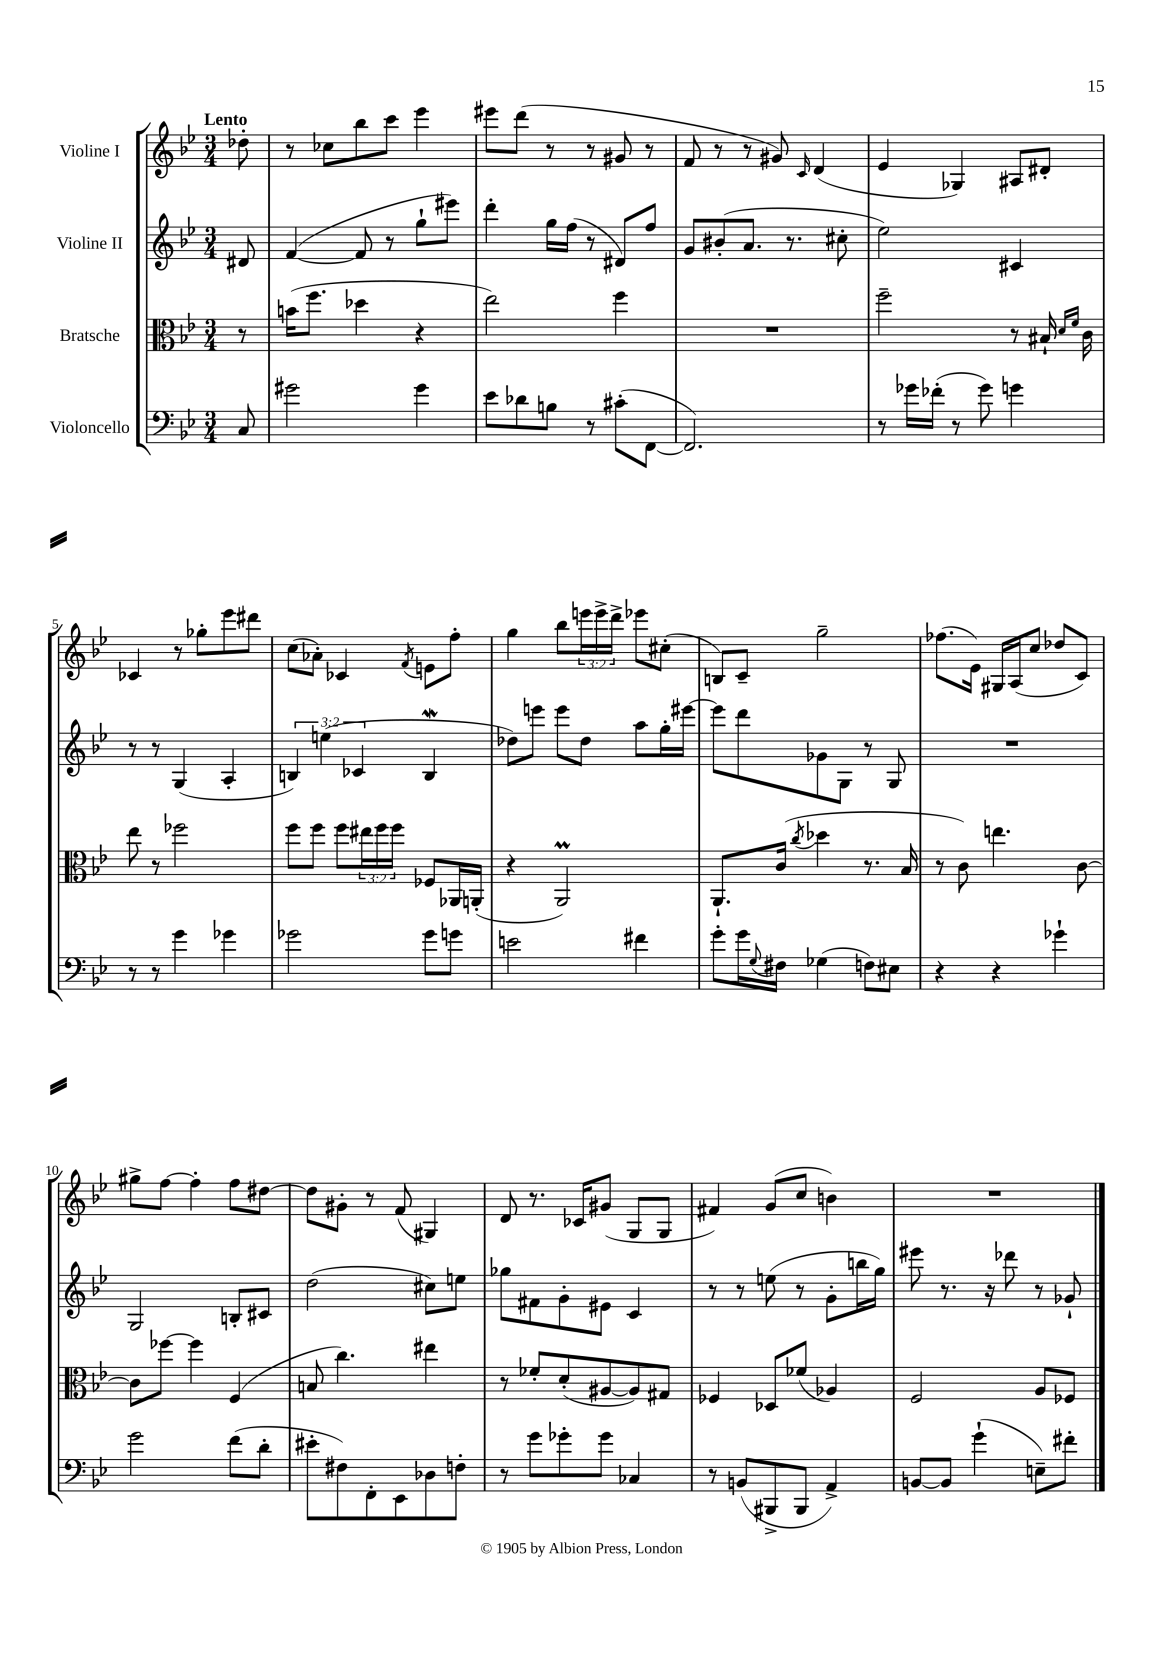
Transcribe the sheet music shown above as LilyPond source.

<<
\new StaffGroup <<
\new Staff = "s0" \with { instrumentName = "Violine I" } {
    \clef treble \key bes \major \numericTimeSignature \time 3/4 \override Staff.TupletNumber.text = #tuplet-number::calc-fraction-text \partial 8 \tempo "Lento"
    des''8-. |
    r8 ces''8 bes''8 c'''8 ees'''4 |
    eis'''8 d'''8( r8 r8 gis'8 r8 |
    f'8 r8 r8 gis'8) \grace { c'16 } d'4( |
    ees'4 ges4) ais8 dis'8-. |
    ces'4 r8 ges''8-. ees'''8 dis'''8 |
    c''8( aes'8-.) ces'4 \acciaccatura { f'8 } e'8 f''8-. |
    g''4 bes''8 \tuplet 3/2 { e'''16 e'''16-> d'''16-> } ees'''8 cis''8-.( |
    b8) c'8-- g''2-- |
    fes''8.( ees'16) gis16 a16( c''8 des''8 c'8) |
    gis''8-> f''8~ f''4-. f''8 dis''8~ |
    dis''8 gis'8-. r8 f'8( gis4) |
    d'8 r8. ces'16 gis'8( g8 g8 |
    fis'4) g'8( c''8 b'4) |
    R2. \bar "|." |
}
\new Staff = "s1" \with { instrumentName = "Violine II" } {
    \clef treble \key bes \major \numericTimeSignature \time 3/4 \override Staff.TupletNumber.text = #tuplet-number::calc-fraction-text \partial 8
    dis'8 |
    f'4~( f'8 r8 g''8-! eis'''8) |
    d'''4-. g''16 f''16( r8 dis'8) f''8 |
    g'8 bis'8-.( a'8. r8. cis''8-. |
    ees''2) cis'4 |
    r8 r8 g4( a4-. |
    \tuplet 3/2 { b4) e''4( ces'4 } b4\mordent |
    des''8) e'''8 e'''8 des''8 a''8 g''16-. eis'''16~ |
    eis'''8 d'''8 ges'8 g8 r8 g8 |
    R2. |
    g2 b8-. cis'8 |
    d''2( cis''8) e''8 |
    ges''8 fis'8 g'8-. eis'8 c'4 |
    r8 r8 e''8( r8 g'8-. b''16 g''16) |
    eis'''8 r8. r16 des'''8 r8 ges'8-! \bar "|." |
}
\new Staff = "s2" \with { instrumentName = "Bratsche" } {
    \clef alto \key bes \major \numericTimeSignature \time 3/4 \override Staff.TupletNumber.text = #tuplet-number::calc-fraction-text \partial 8
    r8 |
    b'16( f''8. des''4 r4 |
    ees''2) f''4 |
    R2. |
    f''2-- r8 bis16-! \grace { d'16 f'16 } c'16 |
    ees''8 r8 fes''2 |
    f''8 f''8 f''8 \tuplet 3/2 { eis''16 f''16 f''16 } fes8 aes,16 a,16-.( |
    r4 a,2\prall) |
    a,8.-! c'16( \acciaccatura { c''8 } des''4 r8. bes16 |
    r8 c'8) e''4. c'8~ |
    c'8 fes''8~ fes''4 f4( |
    b8 c''4.) eis''4 |
    r8 fes'8-. d'8-.( ais8~ ais8) gis8 |
    fes4 des8 fes'8( aes4) |
    f2 a8 fes8 \bar "|." |
}
\new Staff = "s3" \with { instrumentName = "Violoncello" } {
    \clef bass \key bes \major \numericTimeSignature \time 3/4 \partial 8
    c8 |
    gis'2 gis'4 |
    ees'8 des'8 b8 r8 cis'8-.( f,8~ |
    f,2.) |
    r8 ges'16 fes'16-.( r8 ges'8) g'4 |
    r8 r8 g'4 ges'4 |
    ges'2 ges'8 g'8 |
    e'2 fis'4 |
    g'8-. g'16 \appoggiatura { g8 } fis16 ges4( f8) eis8 |
    r4 r4 ges'4-! |
    g'2 f'8( d'8-. |
    eis'8-. fis8) f,8-. ees,8 des8 f8-. |
    r8 g'8 ges'8-. ges'8 ces4 |
    r8 b,8( bis,,8-> bis,,8 a,4->) |
    b,8~ b,8 g'4-!( e8--) fis'8-. \bar "|." |
}
>>
>>
